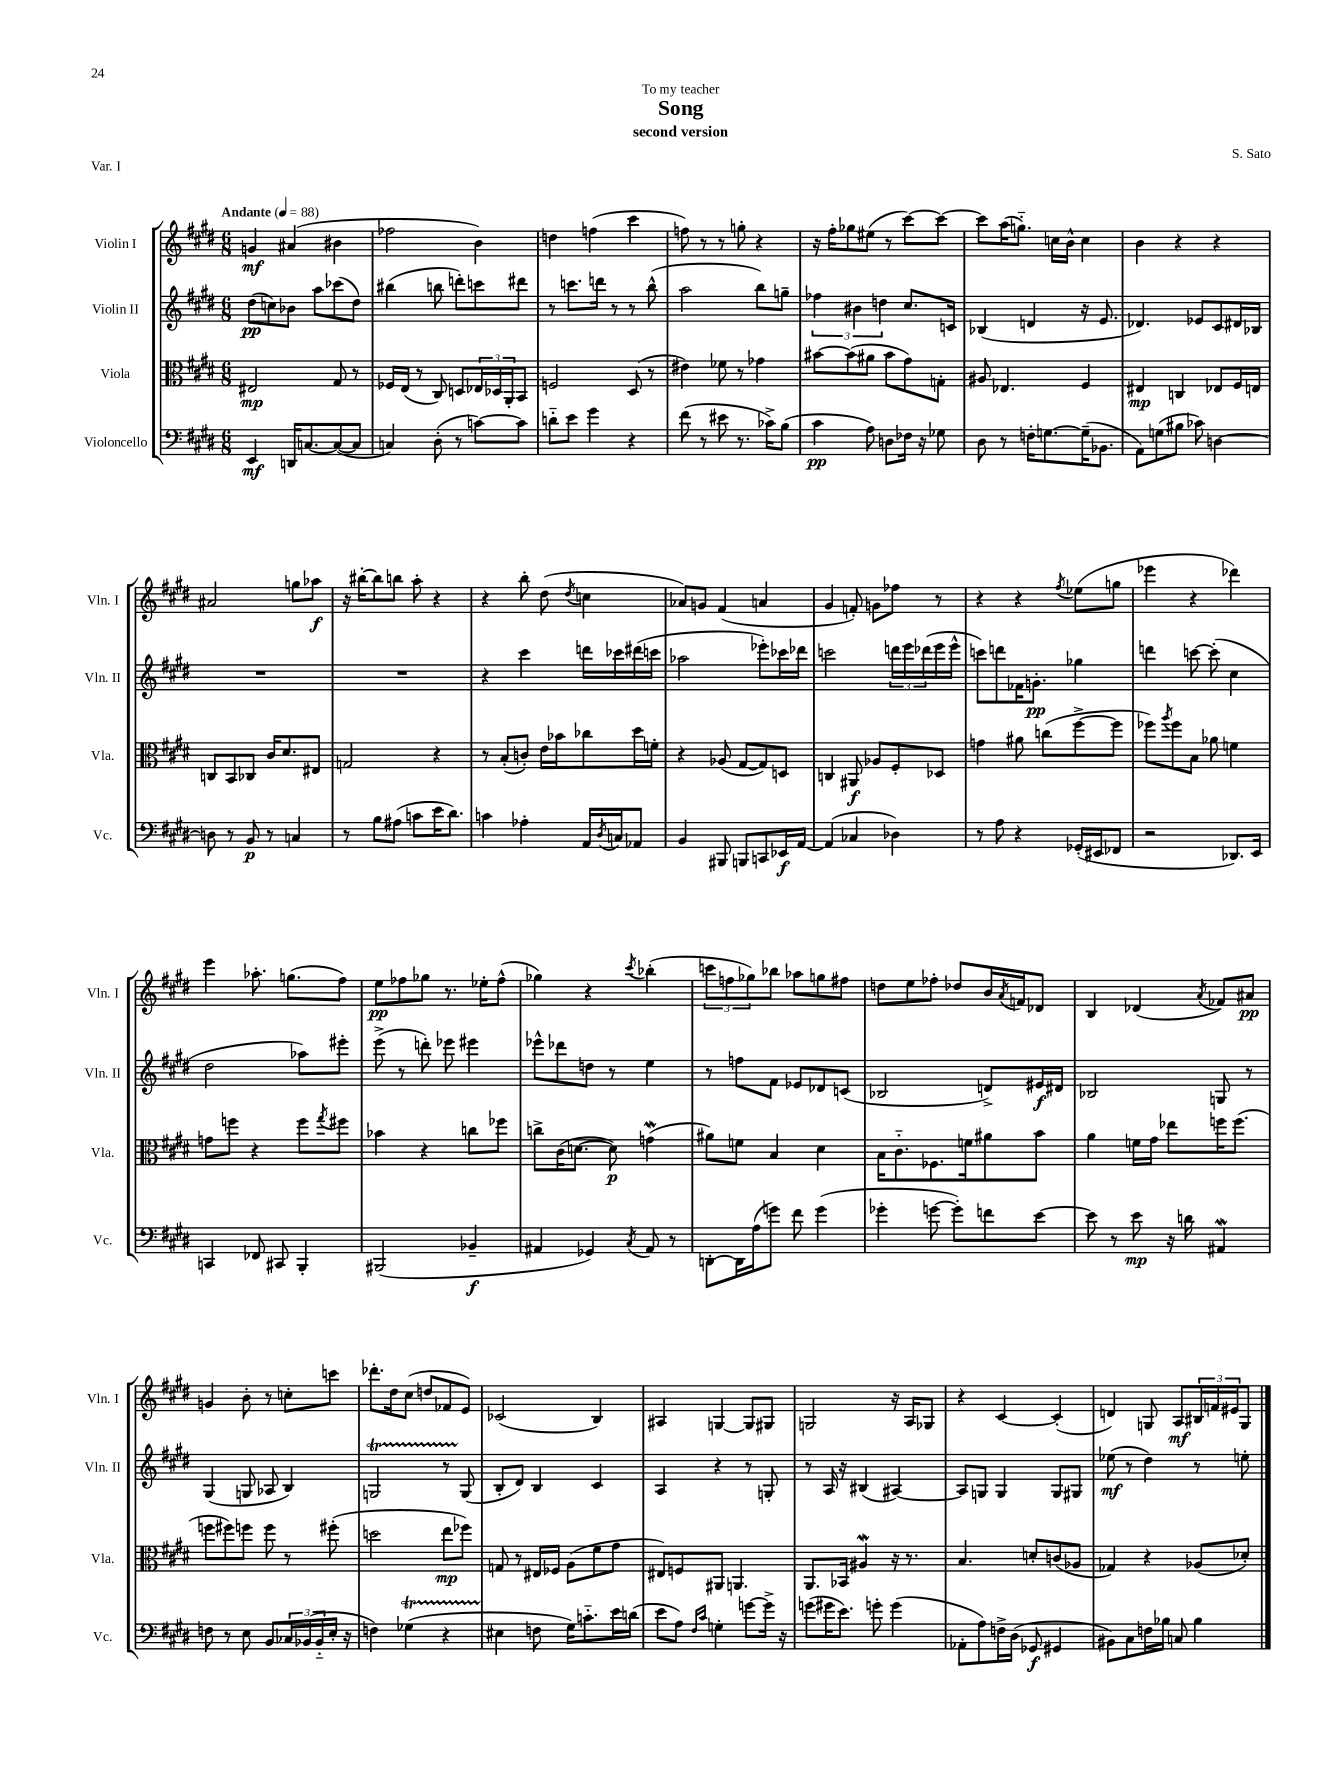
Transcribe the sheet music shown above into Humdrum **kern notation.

**kern	**dynam	**kern	**dynam	**kern	**dynam	**kern	**dynam
*part4	*part4	*part3	*part3	*part2	*part2	*part1	*part1
*staff4	*staff4	*staff3	*staff3	*staff2	*staff2	*staff1	*staff1
*I"Violoncello	*	*I"Viola	*	*I"Violin II	*	*I"Violin I	*
*I'Vc.	*	*I'Vla.	*	*I'Vln. II	*	*I'Vln. I	*
*clefF4	*	*clefC3	*	*clefG2	*	*clefG2	*
*k[f#c#g#d#]	*	*k[f#c#g#d#]	*	*k[f#c#g#d#]	*	*k[f#c#g#d#]	*
*M6/8	*	*M6/8	*	*M6/8	*	*M6/8	*
*MM88	*	*MM88	*	*MM88	*	*MM88	*
=1	=1	=1	=1	=1	=1	=1	=1
!	!	!	!	!	!	!LO:TX:a:B:t=Andante	!
4EE/	mf	2E#X/	mp	(8dd#\L	pp	4gn/	mf
.	.	.	.	8ccn\)	.	.	.
16DDn/KL	.	.	.	8b-X\J	.	(4a#X/	.
[8.Cn/	.	.	.	.	.	.	.
.	.	.	.	8aa\L	.	.	.
(8C/_	.	8G#/	.	(8ccc-X\	.	4b#X\	.
8C/J]	.	8r	.	8dd#\J)	.	.	.
=2	=2	=2	=2	=2	=2	=2	=2
4Cn/)	.	16F-X/LL	.	(4bb#X\	.	2ff-X\	.
.	.	(16E/JJ	.	.	.	.	.
.	.	8r	.	.	.	.	.
(8D#'\	.	8C#/)	.	8bbn\	.	.	.
8r	.	8Dn/L	.	8dddn'\L)	.	.	.
[8cn\L)	.	24E-X/L	.	8cccn\	.	4b\)	.
.	.	24D-X/	.	.	.	.	.
.	.	24AA'/J	.	.	.	.	.
8c\J]	.	8BB/J	.	8ddd#X\J	.	.	.
=3	=3	=3	=3	=3	=3	=3	=3
8dn\L	.	2Fn/	.	8r	.	4ddn\	.
8e\J	.	.	.	8.cccn\L	.	.	.
4g#\	.	.	.	.	.	(4ffn\	.
.	.	.	.	16dddn\Jk	.	.	.
.	.	.	.	8r	.	.	.
4r	.	(8D#/	.	8r	.	4ccc#\	.
.	.	8r	.	(8bb^^\	.	.	.
=4	=4	=4	=4	=4	=4	=4	=4
(8f#\	.	4e#X\)	.	2aa\	.	8ffn\)	.
8r	.	.	.	.	.	8r	.
8e#X\	.	8f-X\	.	.	.	8r	.
8.r	.	8r	.	.	.	8ggn'\	.
.	.	4g-X\	.	8bb\L)	.	4r	.
16c-X^\KL)	.	.	.	.	.	.	.
(8B\J	.	.	.	8ggn~\J	.	.	.
=5	=5	=5	=5	=5	=5	=5	=5
4c#\	pp	[8b#X\L	.	6ff-X\	.	16r	.
.	.	.	.	.	.	16ff#'\KL	.
.	.	(8b#\]	.	.	.	8gg-X\	.
.	.	.	.	6b#X\	.	.	.
8A\)	.	8a#X\J	.	.	.	(8ee#X\J	.
.	.	.	.	6ddn\	.	.	.
8Dn\L	.	8b#\L	.	.	.	8r	.
16F-X\Jk	.	8g#\)	.	8.cc#/L	.	[8ccc#\L)	.
16r	.	.	.	.	.	.	.
8G-X\	.	8Gn'\J	.	.	.	8ccc#\J_	.
.	.	.	.	16cn/Jk	.	.	.
=6	=6	=6	=6	=6	=6	=6	=6
8D#\	.	8A#X/	.	(4B-X/	.	8ccc#\L]	.
8r	.	4.E-X/	.	.	.	(16aa\K	.
.	.	.	.	.	.	8.ggn\J)	.
16Fn'\KL	.	.	.	4dn/	.	.	.
[8.Gn\	.	.	.	.	.	.	.
.	.	.	.	.	.	16ccn\LL	.
.	.	.	.	.	.	16b^^\JJ	.
(16G~\K]	.	4F#/	.	16r	.	4cc\	.
8.BB-X\J	.	.	.	8.e/	.	.	.
=7	=7	=7	=7	=7	=7	=7	=7
8AA\L)	.	4E#X/	mp	4.d-X/)	.	4b\	.
(8Gn\	.	.	.	.	.	.	.
8B#X\J	.	4Cn/	.	.	.	4r	.
8c-X\)	.	.	.	8e-X/L	.	.	.
[4Dn\	.	8E-X/L	.	8c#/	.	4r	.
.	.	16F#/L	.	16d#X/L	.	.	.
.	.	16En/JJ	.	16B-X/JJ	.	.	.
!!LO:LB:g=z
=8	=8	=8	=8	=8	=8	=8	=8
8Dn\]	.	8Cn/L	.	2.r	.	2a#X/	.
8r	.	8BB/	.	.	.	.	.
8BB/	p	8C-X/J	.	.	.	.	.
8r	.	16c#/KL	.	.	.	.	.
.	.	8.d#/	.	.	.	.	.
4Cn/	.	.	.	.	.	8ggn\L	.
.	.	8E#X/J	.	.	.	8aa-X\J	f
=9	=9	=9	=9	=9	=9	=9	=9
8r	.	2Gn/	.	2.r	.	16r	.
.	.	.	.	.	.	[16bb#X'\KL	.
8B\L	.	.	.	.	.	8bb#\]	.
(8A#X\J	.	.	.	.	.	8bbn\J	.
8cn\L	.	.	.	.	.	8aa'\	.
16e\K	.	4r	.	.	.	4r	.
8.d#\J)	.	.	.	.	.	.	.
=10	=10	=10	=10	=10	=10	=10	=10
4cn\	.	8r	.	4r	.	4r	.
.	.	(8B'/L	.	.	.	.	.
4A-X'\	.	8cn'/J)	.	4ccc#\	.	8bb'\	.
.	.	16e\LL	.	.	.	(8dd#\	.
.	.	16b-X\J	.	.	.	.	.
.	.	.	.	.	.	8qdd#/	.
16AA/LL	.	8cc-X\	.	16dddn\LL	.	4ccn\	.
8qD#/	.	.	.	.	.	.	.
16Cn/J	.	.	.	16ccc-X\	.	.	.
8AA-X/J	.	16dd#\L	.	(16ddd#X\	.	.	.
.	.	16fn'\JJ	.	16cccn\JJ	.	.	.
=11	=11	=11	=11	=11	=11	=11	=11
4BB/	.	4r	.	2aa-X\	.	8a-X/L)	.
.	.	.	.	.	.	8gn/J	.
8BBB#X/	.	(8A-X/	.	.	.	(4f#/	.
8BBBn/L	.	[8G#/L	.	.	.	.	.
8CCn/	.	8G#/])	.	8eee-X'\L)	.	4an/	.
16EE-X/L	f	8Dn/J	.	16ccc-X\L	.	.	.
[16AA/JJ	.	.	.	16ddd-X\JJ	.	.	.
=12	=12	=12	=12	=12	=12	=12	=12
(4AA/]	.	4Cn/	.	2cccn\	.	4g#/	.
4C-X/	.	8AA#X/	f	.	.	8fn'/)	.
.	.	8A-X/L	.	.	.	8gn\L	.
4D-X\)	.	8F#'/	.	24dddn\LL	.	8ff-X\J	.
.	.	.	.	24eee\	.	.	.
.	.	.	.	(24ddd-X\	.	.	.
.	.	8D-X/J	.	16eee\	.	8r	.
.	.	.	.	16eee^^\JJ	.	.	.
=13	=13	=13	=13	=13	=13	=13	=13
8r	.	4gn\	.	8cccn\L)	.	4r	.
8A\	.	.	.	8dddn\	.	.	.
4r	.	8a#X\	.	16f-X\K	.	4r	.
.	.	.	.	8.gn'\J	pp	.	.
.	.	(8ccn\L	.	.	.	.	.
.	.	.	.	.	.	8qff#/	.
(16GG-X'/LL	.	[8ff#^\	.	4gg-X\	.	(8ee-X\L	.
16EE#X/J	.	.	.	.	.	.	.
8FF-X/J	.	8ff#\J]	.	.	.	8ggn\J	.
=14	=14	=14	=14	=14	=14	=14	=14
2r	.	8ff-X\L)	.	4dddn\	.	4eee-X\	.
.	.	8qaa/	.	.	.	.	.
.	.	8ff-\	.	.	.	.	.
.	.	8B\J	.	[8cccn\	.	4r	.
.	.	8a-X\	.	(8ccc'\]	.	.	.
8.DD-X/L)	.	4fn\	.	4cc#\	.	4ddd-X\)	.
16EE/Jk	.	.	.	.	.	.	.
!!LO:LB:g=z
=15	=15	=15	=15	=15	=15	=15	=15
4CCn/	.	8gn\L	.	2dd#\	.	4eee\	.
.	.	8ffn\J	.	.	.	.	.
8FF-X/	.	4r	.	.	.	8.aa-X'\	.
8CC#X/	.	.	.	.	.	.	.
.	.	.	.	.	.	(8.ggn\L	.
4BBB'/	.	8ff\L	.	8aa-X\L)	.	.	.
.	.	8qgg#/	.	.	.	.	.
.	.	8ff#X\J	.	8eee#X'\J	.	8ff#\J)	.
=16	=16	=16	=16	=16	=16	=16	=16
(2BBB#X/	.	4b-X\	.	(8eee^\	.	8ee\L	pp
.	.	.	.	8r	.	8ff-X\	.
.	.	4r	.	8dddn'\)	.	8gg-X\J	.
.	.	.	.	8eee-X\	.	8.r	.
4BB-X~/	f	8ccn\L	.	4eee#X\	.	.	.
.	.	.	.	.	.	16ee-X'\KL	.
.	.	8ff-X\J	.	.	.	(8ff-^^\J	.
=17	=17	=17	=17	=17	=17	=17	=17
4AA#X/	.	8ccn^\L	.	8eee-X^^\L	.	4gg-X\)	.
.	.	(16c#\K	.	8ddd-X\	.	.	.
.	.	[8.dn\J	.	.	.	.	.
4GG-X/)	.	.	.	8ddn\J	.	4r	.
.	.	8d\])	p	8r	.	.	.
8qC#/	.	.	.	.	.	8qccc#/	.
8AA#/	.	(4gnw\	.	4ee\	.	(4bb-X'\	.
8r	.	.	.	.	.	.	.
=18	=18	=18	=18	=18	=18	=18	=18
[8DDn'\L	.	8a#X\L)	.	8r	.	12cccn\L	.
.	.	.	.	.	.	12ffn\	.
16DD\L]	.	8fn\J	.	8ffn\L	.	.	.
.	.	.	.	.	.	12gg-X\)	.
(16A\J	.	.	.	.	.	.	.
8gn\J)	.	4B/	.	8f#\J	.	8bb-X\J	.
8f#\	.	.	.	8e-X/L	.	8aa-X\L	.
(4g\	.	4d#\	.	8d-X/	.	8ggn\	.
.	.	.	.	(8cn/J	.	8ff#X\J	.
=19	=19	=19	=19	=19	=19	=19	=19
4g-X'\	.	16B\KL	.	2B-X/	.	8ddn\L	.
.	.	8.c#\	.	.	.	.	.
.	.	.	.	.	.	8ee\	.
[8gn\	.	8.F-X\	.	.	.	8ff-X'\J	.
8g'\L])	.	.	.	.	.	8dd-X/L	.
.	.	16fn\k	.	.	.	.	.
8fn\	.	8a#X\	.	8dn^/L)	.	16b/L	.
.	.	.	.	.	.	8qa/	.
.	.	.	.	.	.	16fn/J	.
[8e\J	.	8b\J	.	16e#X/L	f	8d-X/J	.
.	.	.	.	16d#X/JJ	.	.	.
=20	=20	=20	=20	=20	=20	=20	=20
8e\]	.	4a\	.	2B-X/	.	4B/	.
8r	.	.	.	.	.	.	.
8e\	mp	16fn\LL	.	.	.	(4d-X/	.
.	.	16g#\JJ	.	.	.	.	.
16r	.	8ee-X\L	.	.	.	.	.
16dn\	.	.	.	.	.	.	.
.	.	.	.	.	.	8qa/	.
4AA#XW/	.	16ffn\K	.	8Gn/	.	8f-X/L)	.
.	.	(8.ff\J	.	.	.	.	.
.	.	.	.	8r	.	8a#X/J	pp
!!LO:LB:g=z
=21	=21	=21	=21	=21	=21	=21	=21
8Fn\	.	8ffn\L	.	(4G#/	.	4gn/	.
8r	.	8ff#X\)	.	.	.	.	.
8E\	.	8ffn\J	.	8Gn/	.	8b'\	.
8BB/L	.	8ff\	.	8A-X/	.	8r	.
24C-X/L	.	8r	.	4B/)	.	8ccn'\L	.
(24BB-X/	.	.	.	.	.	.	.
24BB-/	.	.	.	.	.	.	.
16E'/JJ	.	(8ff#X'\	.	.	.	8cccn\J	.
16r	.	.	.	.	.	.	.
=22	=22	=22	=22	=22	=22	=22	=22
4Fn\)	.	2ddn\	.	2GnT/	.	8.ddd-X'\L	.
.	.	.	.	.	.	16dd#\k	.
(4G-XT\	.	.	.	.	.	(8cc#\J	.
.	.	.	.	.	.	8ddn/L	.
4r	.	8ee\L	mp	8r	.	8f-X/	.
.	.	8ff-X\J)	.	(8G/	.	8e/J)	.
=23	=23	=23	=23	=23	=23	=23	=23
4E#X\	.	8Gn/	.	8B'/L	.	(2c-X/	.
.	.	8r	.	8d#/J)	.	.	.
8Fn\	.	16E#X/LL	.	4B/	.	.	.
.	.	16F-X/JJ	.	.	.	.	.
16G#\KL)	.	(8A\L	.	.	.	.	.
8.cn\	.	.	.	.	.	.	.
.	.	8f#\	.	4c#/	.	4B/)	.
16e\L	.	8g#\J	.	.	.	.	.
(16dn\JJ	.	.	.	.	.	.	.
=24	=24	=24	=24	=24	=24	=24	=24
8e\L	.	8E#X/L)	.	4A/	.	4A#X/	.
8A\J)	.	8Fn/	.	.	.	.	.
16qqF#/LL	.	.	.	.	.	.	.
16qqc#/JJ	.	.	.	.	.	.	.
4Gn'\	.	8AA#X/J	.	4r	.	[4Gn/	.
.	.	4.AAn/	.	.	.	.	.
[8gn\L	.	.	.	8r	.	8G/L]	.
16g^\Jk]	.	.	.	8Gn'/	.	8G#X/J	.
16r	.	.	.	.	.	.	.
=25	=25	=25	=25	=25	=25	=25	=25
(8gn\L	.	8.AA/L	.	8r	.	2Gn/	.
16g#X\K	.	.	.	16A/	.	.	.
8.e\J)	.	16BB-X/Jk	.	16r	.	.	.
.	.	4A#XW/	.	(4B#X/	.	.	.
8gn'\	.	.	.	.	.	.	.
(4g\	.	16r	.	[4A#X/)	.	16r	.
.	.	8.r	.	.	.	16A/KL	.
.	.	.	.	.	.	8G-X/J	.
=26	=26	=26	=26	=26	=26	=26	=26
8AA-X'\L	.	4.B/	.	8A#/L]	.	4r	.
8A\)	.	.	.	8Gn/J	.	.	.
16Fn^\L	.	.	.	4G/	.	[4c#/	.
(16D#\JJ	.	.	.	.	.	.	.
8GG-X/	f	8dn'/L	.	.	.	.	.
4GG#X/	.	(8cn/	.	8G/L	.	(4c#'/]	.
.	.	8A-X/J	.	8G#X/J	.	.	.
=27	=27	=27	=27	=27	=27	=27	=27
8BB#X\L)	.	4G-X/)	.	(8ee-X\	mf	4dn/)	.
8C#\	.	.	.	8r	.	.	.
16Fn\L	.	4r	.	4dd#\)	.	8Gn/	.
16B-X\JJ	.	.	.	.	.	.	.
8Cn/	.	.	.	.	.	8A/L	mf
4B-\	.	(8A-X/L	.	8r	.	24B#X/L	.
.	.	.	.	.	.	24fn/	.
.	.	.	.	.	.	24e#X/J	.
.	.	8d-X'/J)	.	8een'\	.	8G/J	.
==	==	==	==	==	==	==	==
*-	*-	*-	*-	*-	*-	*-	*-
